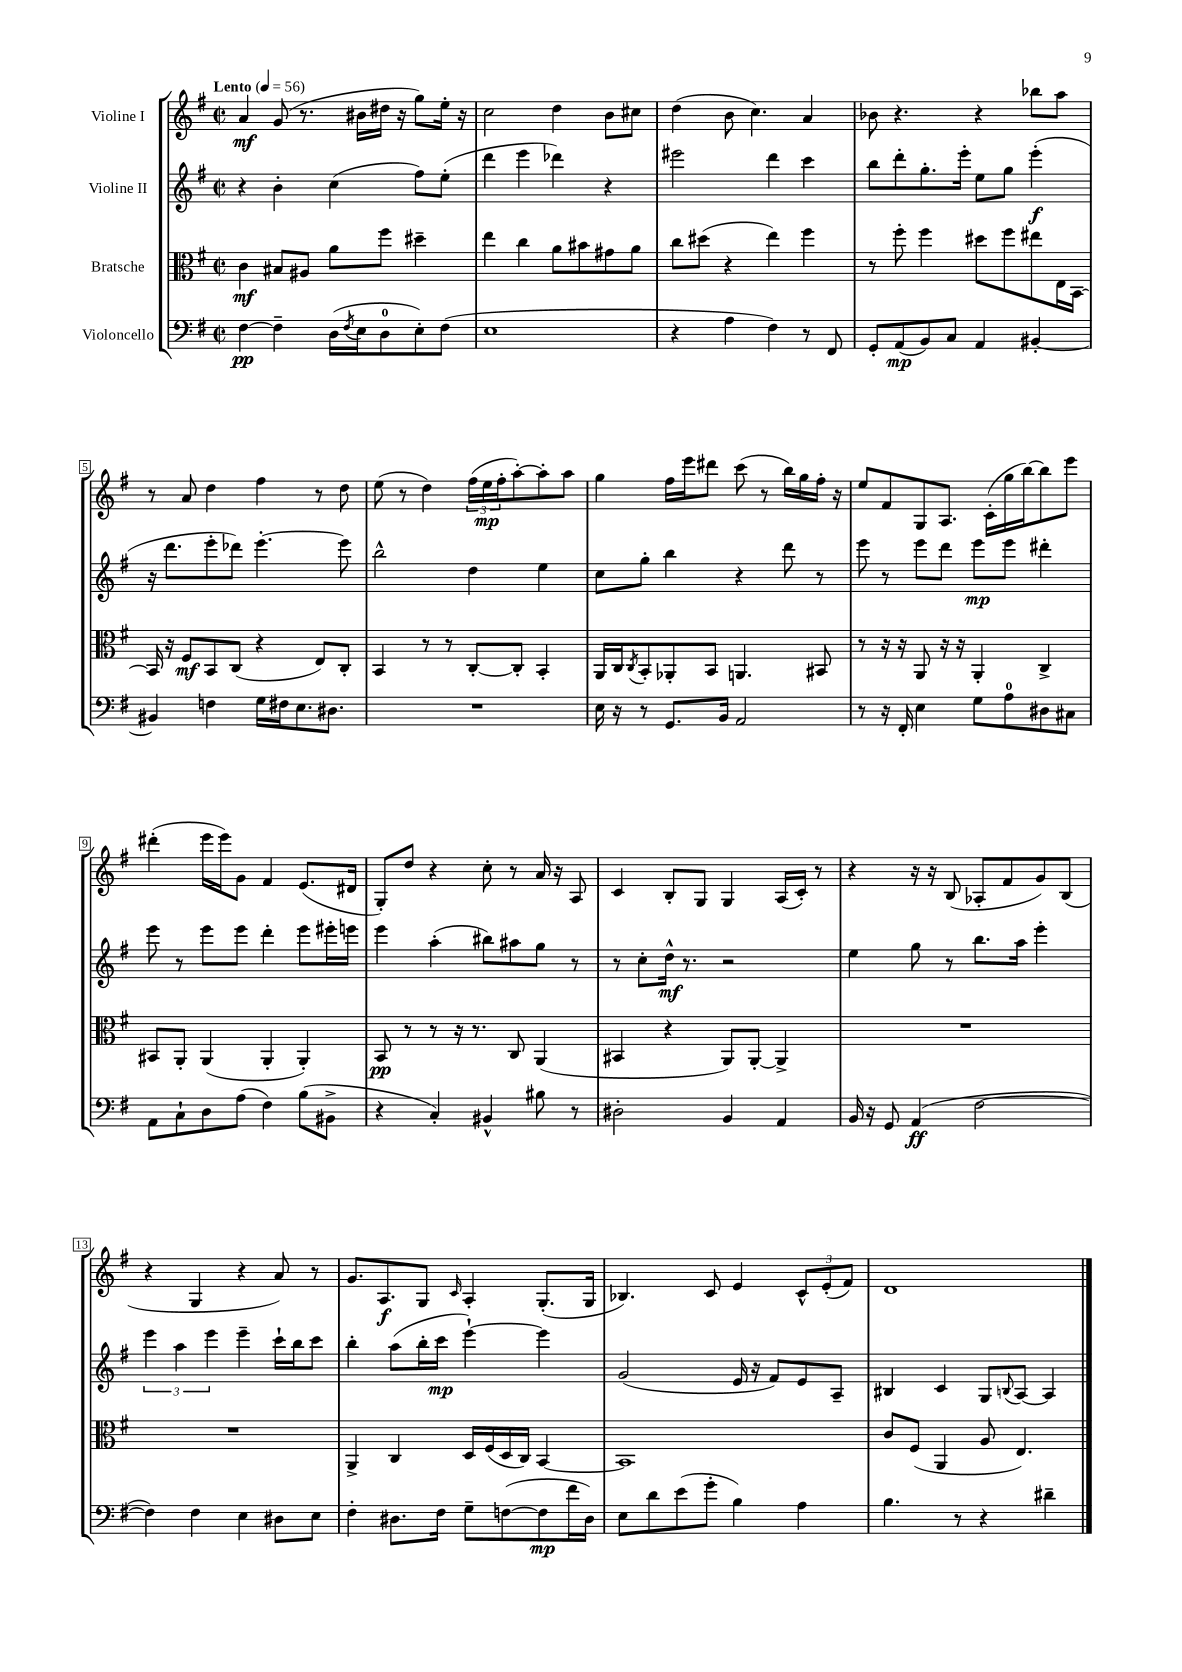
<<
\new StaffGroup <<
\new Staff = "s0" \with { instrumentName = "Violine I" } {
    \clef treble \key g \major \defaultTimeSignature \time 2/2 \tempo "Lento" 4 = 56
    a'4\mf g'8( r8. bis'16 dis''16 r16 g''8) e''16-. r16 |
    c''2 d''4 b'8 cis''8 |
    d''4( b'8 c''4.) a'4 |
    bes'8 r4. r4 bes''8 a''8 |
    r8 a'8 d''4 fis''4 r8 d''8 |
    e''8( r8 d''4) \tuplet 3/2 { fis''16( e''16\mp fis''16-. } a''8~-.) a''8-. a''8 |
    g''4 fis''16 e'''16 dis'''8 c'''8( r8 b''16) g''16 fis''16-. r16 |
    e''8 fis'8 g8 a8. c'16-.( g''16 b''16~) b''8 e'''8 |
    dis'''4-.( e'''16 e'''16) g'8 fis'4 e'8.( dis'16 |
    g8-.) d''8 r4 c''8-. r8 a'16 r16 a8 |
    c'4 b8-. g8 g4 a16( c'16-.) r8 |
    r4 r16 r16 b8( aes8-. fis'8 g'8) b8( |
    r4 g4 r4 a'8) r8 |
    g'8. a8.\f g8 \grace { c'16 } a4-. g8.-.( g16 |
    bes4.) c'8 e'4 \tuplet 3/2 { c'8-^ e'8-.( fis'8) } |
    d'1 \bar "|." |
}
\new Staff = "s1" \with { instrumentName = "Violine II" } {
    \clef treble \key g \major \defaultTimeSignature \time 2/2
    r4 b'4-. c''4( fis''8) e''8-.( |
    d'''4 e'''4 des'''4) r4 |
    eis'''2 d'''4 c'''4 |
    b''8 d'''8-. g''8.-. e'''16-. e''8 g''8 e'''4-.\f( |
    r16 d'''8. e'''8-. des'''8) e'''4.~-. e'''8 |
    b''2-^ d''4 e''4 |
    c''8 g''8-. b''4 r4 d'''8 r8 |
    e'''8 r8 e'''8 d'''8 e'''8\mp e'''8 dis'''4-. |
    e'''8 r8 e'''8 e'''8 d'''4-. e'''8 eis'''16-. e'''16 |
    e'''4 a''4-.( bis''8) ais''8 g''8 r8 |
    r8 c''8-. d''16-^\mf r8. r2 |
    e''4 g''8 r8 b''8. a''16 e'''4-. |
    \tuplet 3/2 { e'''4 a''4 e'''4 } e'''4-- c'''16-! b''16 c'''8 |
    b''4-. a''8( b''16-. c'''16\mp e'''4~-!) e'''4 |
    g'2( e'16 r16 fis'8) e'8 a8-- |
    bis4 c'4 g8 \appoggiatura { b8 } a8~ a4 \bar "|." |
}
\new Staff = "s2" \with { instrumentName = "Bratsche" } {
    \clef alto \key g \major \defaultTimeSignature \time 2/2
    c'4\mf bis8 ais8 a'8 fis''8 dis''4-- |
    e''4 c''4 a'8 bis'8 gis'8 a'8 |
    c''8 dis''8( r4 e''4) fis''4 |
    r8 fis''8-. fis''4 dis''8 fis''8 eis''8 e16 b,16~ |
    b,16 r16 fis8\mf b,8 c8( r4 e8) c8-. |
    b,4 r8 r8 c8~-. c8-. b,4-. |
    a,16 c16 \acciaccatura { c8 } b,8-. aes,8-. b,8 a,4. bis,8 |
    r8 r16 r16 a,8 r16 r16 a,4-. c4-> |
    bis,8 a,8-. a,4( a,4-. a,4-.) |
    b,8\pp r8 r8 r16 r8. c8 a,4( |
    bis,4 r4 a,8) a,8~-. a,4-> |
    R1 |
    R1 |
    a,4-> c4 d16 fis16( d16 c16) b,4~ |
    b,1 |
    c'8 fis8( a,4 a8 e4.) \bar "|." |
}
\new Staff = "s3" \with { instrumentName = "Violoncello" } {
    \clef bass \key g \major \defaultTimeSignature \time 2/2
    fis4~\pp fis4-- d16( \acciaccatura { fis8 } e16 d8-0 e8-.) fis8( |
    e1 |
    r4 a4 fis4) r8 fis,8 |
    g,8-. a,8\mp( b,8) c8 a,4 bis,4~-. |
    bis,4 f4 g16 fis16 e8. dis8. |
    R1 |
    e16 r16 r8 g,8. b,16 a,2 |
    r8 r16 fis,16-. e4 g8 a8-0 dis8 cis8 |
    a,8 c8-! d8 a8( fis4) b8( bis,8-> |
    r4 c4-.) bis,4-^ bis8 r8 |
    dis2-. b,4 a,4 |
    b,16 r16 g,8 a,4\ff( fis2~ |
    fis4) fis4 e4 dis8 e8 |
    fis4-. dis8. fis16 g8-- f8~( f8\mp fis'16 dis16) |
    e8 d'8 e'8( g'8-. b4) a4 |
    b4. r8 r4 dis'4-- \bar "|." |
}
>>
>>
\layout { \context { \Score \override BarNumber.stencil = #(make-stencil-boxer 0.1 0.3 ly:text-interface::print) } }
